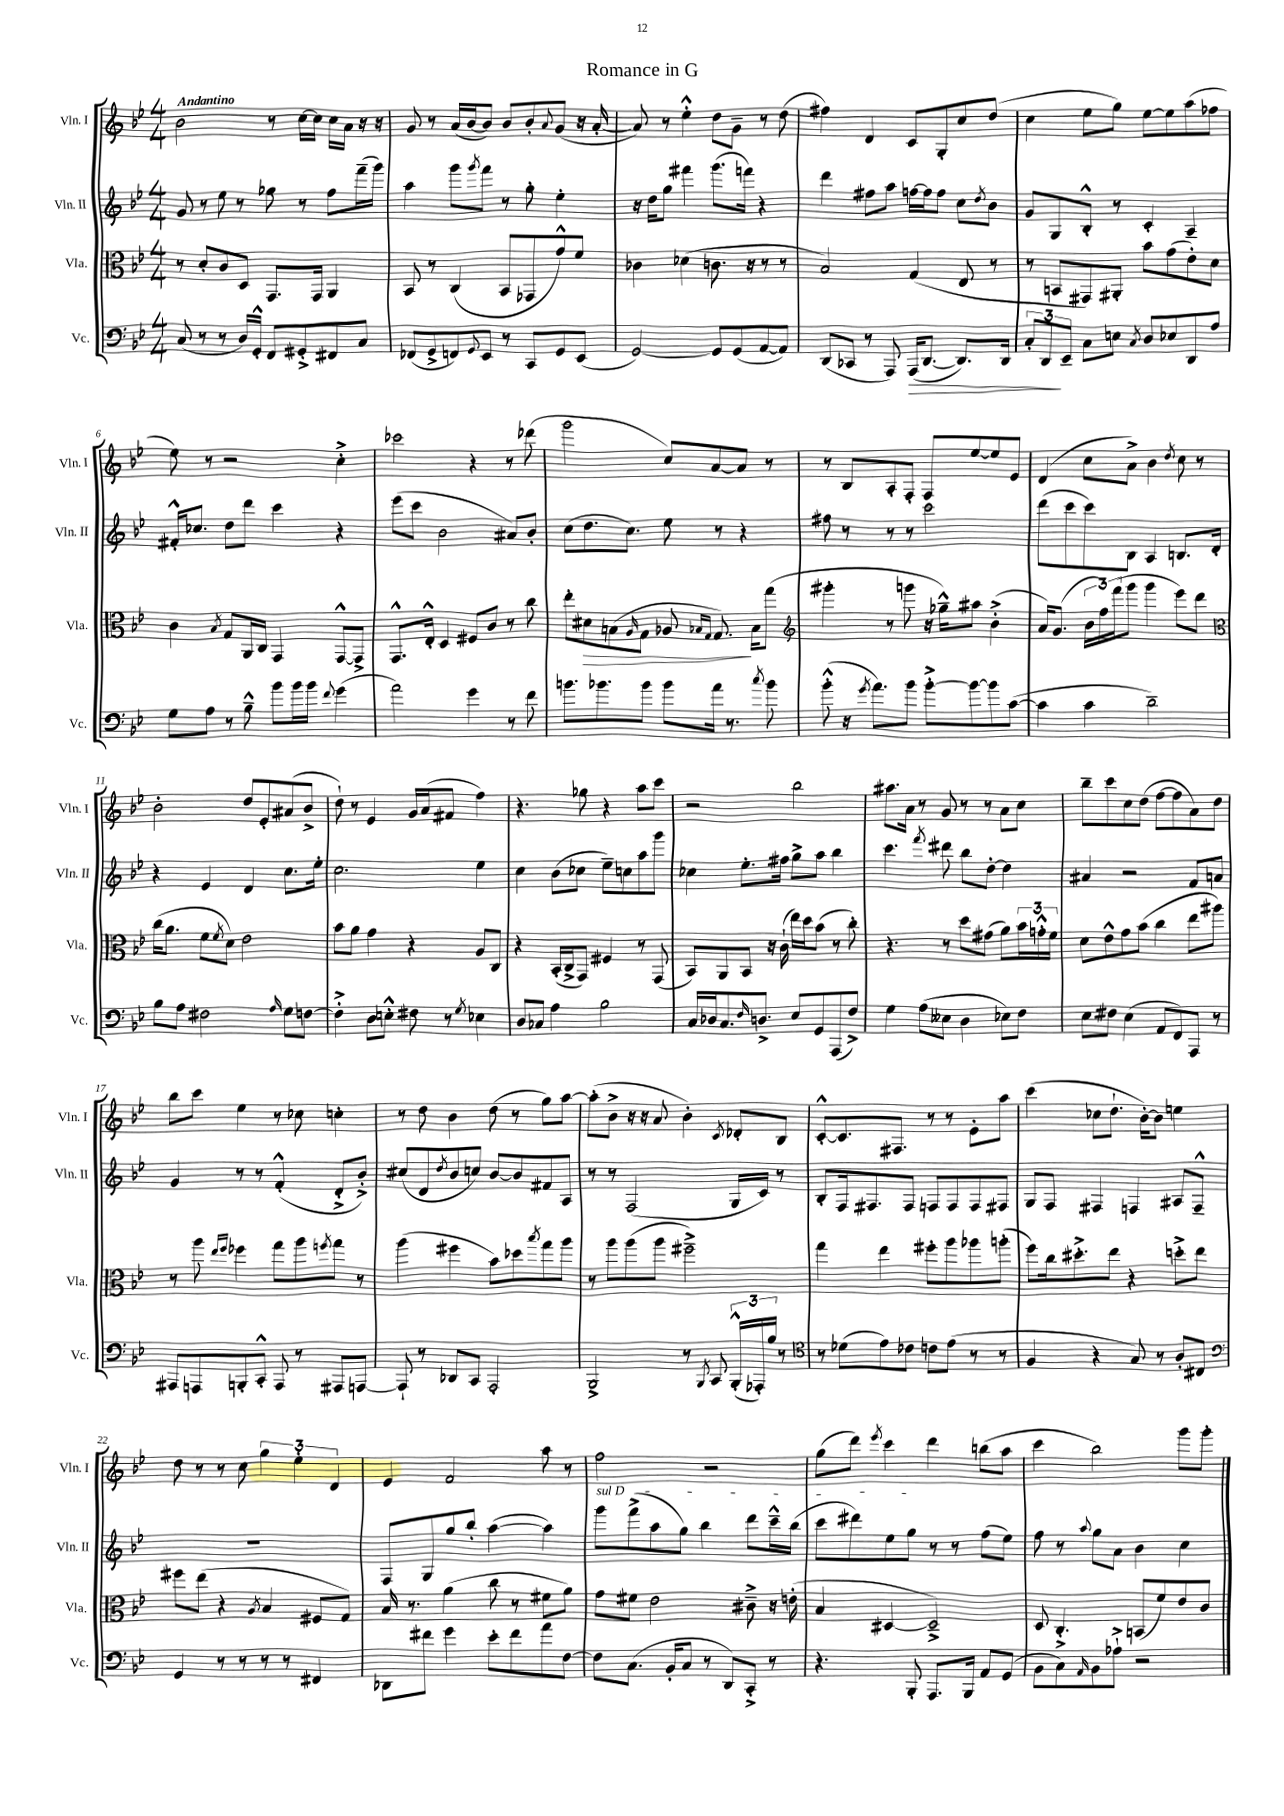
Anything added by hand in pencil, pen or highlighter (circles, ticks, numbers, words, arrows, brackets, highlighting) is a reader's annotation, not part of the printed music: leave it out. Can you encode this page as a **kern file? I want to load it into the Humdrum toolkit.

**kern	**dynam	**kern	**dynam	**kern	**kern
*part4	*part4	*part3	*part3	*part2	*part1
*staff4	*staff4	*staff3	*staff3	*staff2	*staff1
*I"Vc.	*	*I"Vla.	*	*I"Vln. II	*I"Vln. I
*I'Vc.	*	*I'Vla.	*	*I'Vln. II	*I'Vln. I
*clefF4	*	*clefC3	*	*clefG2	*clefG2
*k[b-e-]	*	*k[b-e-]	*	*k[b-e-]	*k[b-e-]
*M4/4	*	*M4/4	*	*M4/4	*M4/4
=1	=1	=1	=1	=1	=1
!	!	!	!	!	!LO:TX:a:B:t=Andantino
(8C/	.	8r	.	8g/	2b-\
8r	.	8d'/L	.	8r	.
8r	.	8c/	.	8ee-\	.
16D/LL)	.	8D/J	.	8r	.
16GG'^^/JJ	.	.	.	.	.
8FF/L	.	8.GG/L	.	8gg-X\	8r
8GG#X'^/	.	.	.	8r	[16cc\LL
.	.	16GG/Jk	.	.	16cc\JJ]
8FF#X/	.	4AA/	.	8ff\L	16cc\LL
.	.	.	.	.	16a\JJ
8C/J	.	.	.	(16fff~\L	16r
.	.	.	.	16ggg\JJ)	16r
=2	=2	=2	=2	=2	=2
(8FF-X/L	.	8BB-/	.	4aa\	8g/
8GG^/	.	8r	.	.	8r
8FFn/)	.	(4C/	.	8ggg\L	(16a/LL
.	.	.	.	.	[16b-/J
8qqGG/	.	.	.	8qggg/	.
8EE-/J	.	.	.	8fff\J	8b-/J])
8r	.	8BB-/L	.	8r	8b-/L
8CC/L	.	8GG-X/	.	8gg'\	8b-'/
.	.	.	.	.	8qqa/
8GG/	.	8g^^/)	.	4ee-'\	(8g/J
(8EE-/J	.	8f/J	.	.	16r
.	.	.	.	.	[16a'/
=3	=3	=3	=3	=3	=3
[2GG/)	.	4c-X\	.	16r	8a/])
.	.	.	.	16dd\KL	.
.	.	.	.	8gg\J	8r
.	.	(4d-X\	.	4fff#X\	4ee-'^^\
8GG/L]	.	8.cn\	.	(8.ggg\L	8dd\L
(8GG/	.	.	.	.	8g~\J
.	.	16r	.	16fffn\Jk)	.
[8AA/	.	8r	.	4r	8r
8AA/J])	.	8r	.	.	(8dd\
=4	=4	=4	=4	=4	=4
(8DD/L	.	2B-/)	.	4ddd\	4ff#X\)
8CC-X/J	.	.	.	.	.
8r	.	.	.	8ff#X\L	4d/
8AAA/)	.	.	.	8aa\J	.
!	!LO:HP:b	!	!	!	!
(16AAA/KL	>	(4G/	.	[16ffn\LL	8c/L
[8.DD/J	.	.	.	16ff\J]	.
.	.	.	.	8ff\J	8G'/
8.DD/L])	.	8E-/	.	8cc\L	8cc/
.	.	.	.	8qdd/	.
.	.	8r	.	8b-\J	(8dd/J
16DD/Jk	.	.	.	.	.
=5	=5	=5	=5	=5	=5
12C'/L	.	8r	.	8g/L	4cc\
12DD/	.	.	.	.	.
.	.	8BBn/L	.	8G/	.
12EE-~/J	]	.	.	.	.
8C\L	.	8GG#X/)	.	8B-'^^/J	8ee-\L
8En\J	.	8AA#X'/J	.	8r	8gg\J)
8qC/	.	.	.	.	.
8D/L	.	8b-\L	.	4c'/	[8ee-\L
8E-X/	.	(8g\	.	.	8ee-\]
8DD/	.	8e-'\)	.	4A~/	(8aa\
8A/J	.	8d\J	.	.	8ff-X\J
!!LO:LB:g=z
=6	=6	=6	=6	=6	=6
8G\L	.	4c\	.	16f#X'^^/KL	8ee-\)
.	.	.	.	8.cc-X/J	.
8A\J	.	.	.	.	8r
.	.	8qB-/	.	.	.
8r	.	8G/L	.	8dd\L	2r
8B-~^^\	.	16AA/L	.	8ddd\J	.
.	.	16C/JJ	.	.	.
8b-\L	.	4GG/	.	4ccc\	.
16b-\L	.	.	.	.	.
16b-\JJ	.	.	.	.	.
8qqf/	.	.	.	.	.
(4g\	.	[8GG^^/L	.	4r	4cc'^\
.	.	8GG^/J]	.	.	.
=7	=7	=7	=7	=7	=7
2a\)	.	8.GG^^/L	.	(8eee-\L	2ccc-X\
.	.	.	.	8ccc\J	.
.	.	16E-'^^/Jk	.	.	.
.	.	4D/	.	2b-\	.
4g\	.	8F#X/L	.	.	4r
.	.	8c/J	.	.	.
8r	.	8r	.	8a#X/L)	8r
8f\	.	8cc\	.	8b-'/J	(8ddd-X\
=8	=8	=8	=8	=8	=8
8.bn\L	.	8ee-'\L	.	(8cc\L	2ggg\
!	!	!	!LO:HP:b	!	!
.	.	8d#X\	>	8.dd\	.
8.b-X\	.	.	.	.	.
.	.	(8Bn\	.	.	.
.	.	.	.	8.cc\J)	.
.	.	16qqA/	.	.	.
8b-\J	.	8G\J	.	.	.
8b-\L	.	8A-X/	.	8ee-\	8cc/L)
.	.	16qqB-X/LL	.	.	.
.	.	16qqG/JJ	.	.	.
16a\Jk	.	8.G/)	.	8r	[8a/
8.r	.	.	.	.	.
.	.	.	.	4r	8a/J]
.	.	16B-\KL	]	.	.
8qcc/	.	.	.	.	.
8b-\	.	(8gg\J	.	.	8r
=9	=9	=9	=9	=9	=9
*	*	*clefG2	*	*	*
(8b-'^^\	.	4ggg#X'\	.	8ff#X\	8r
16r	.	.	.	8r	8B-/L
8qg/	.	.	.	.	.
8.a\L)	.	.	.	.	.
.	.	8r	.	8r	8A'/
8b-\J	.	8gggn\	.	8r	8F'/J
[8b-'^\L	.	16r	.	2ccc\	8F/L
.	.	16gg-X~^^\KL)	.	.	.
8b-\_	.	8aa#X\J	.	.	[8ee-/
8b-\]	.	(4b-'^\	.	.	8ee-/]
([8c\J	.	.	.	.	8e-/J
=10	=10	=10	=10	=10	=10
4c\]	.	16a/KL)	.	(8ddd\L	(4d/
.	.	(8.g/J	.	.	.
.	.	.	.	8ccc\	.
4c\	.	24b-\LL	.	8ccc\)	8cc\L
.	.	24ff\)	.	.	.
.	.	(24fff\J	.	.	.
.	.	8ggg\J	.	8B-\J	8a^\J)
2d~\)	.	4ggg\	.	4A/	4b-\
.	.	.	.	.	8qdd/
.	.	8eee-\L)	.	8.Bn/L	8cc\
.	.	8ddd\J	.	.	8r
.	.	.	.	16d'/Jk	.
!!LO:LB:g=z
=11	=11	=11	=11	=11	=11
*	*	*clefC3	*	*	*
8B-\L	.	(16cc\KL	.	4r	2b-'\
.	.	8.a\J	.	.	.
8A\J	.	.	.	.	.
2F#X\	.	8f\L	.	4e-/	.
.	.	8qf/	.	.	.
.	.	8d\J)	.	.	.
.	.	2e-\	.	4d/	8dd/L
.	.	.	.	.	8e-'/
16qqA/	.	.	.	.	.
8G\L	.	.	.	8.cc\L	(8a#X/
[8Fn\J	.	.	.	.	8b-^/J
.	.	.	.	16ee-'\Jk	.
=12	=12	=12	=12	=12	=12
4F'^\]	.	8b-\L	.	2.cc\	8dd`\)
.	.	8a\J	.	.	8r
8D\L	.	4g\	.	.	4e-/
8En'^^\J	.	.	.	.	.
8F#X\	.	4r	.	.	16g/LL
.	.	.	.	.	(16a/J
8r	.	.	.	.	8f#X/J
8qG/	.	.	.	.	.
4E-X\	.	8A/L	.	4ee-\	4ff\)
.	.	8C/J	.	.	.
=13	=13	=13	=13	=13	=13
8D/L	.	4r	.	4cc\	4.r
8C-X/J	.	.	.	.	.
4A\	.	(16BB-'/LL	.	(8b-\L	.
.	.	16C^/J	.	.	.
.	.	8GG/J)	.	8cc-X\J	8gg-X\
2B-\	.	4F#X/	.	8ee-~\L)	4r
.	.	.	.	8ccn\	.
.	.	8r	.	8aa\	8aa\L
.	.	(8GG/	.	8ggg\J	8ccc\J
=14	=14	=14	=14	=14	=14
16C/LL	.	8BB-/L)	.	4cc-X\	2r
16D-X/J	.	.	.	.	.
8.C/	.	8AA/	.	.	.
.	.	8BB-/J	.	8.ee-'\L	.
16qqF/	.	.	.	.	.
8.Dn^/J	.	.	.	.	.
.	.	16r	.	.	.
.	.	(16c`\	.	16ff#X\Jk	.
8E-/L	.	16ee-\LL)	.	8gg^\L	2bb-\
.	.	16dd\J	.	.	.
8GG/	.	(8b-\J	.	8aa\J	.
(8AAA/	.	8r	.	4bb-\	.
8F^/J)	.	8cc'\)	.	.	.
=15	=15	=15	=15	=15	=15
4G\	.	4.r	.	4.ccc\	8.aa#X\L
.	.	.	.	.	16a\Jk
(8A\L	.	.	.	.	8r
.	.	.	.	8qfff/	.
8E--X\J	.	8r	.	8ddd#X\	8g/
4D\	.	8dd\L	.	8bb-\L	8r
.	.	(8g#X\J	.	[8dd'\J	8r
8E-X\L)	.	8a\L)	.	4dd\]	8a\L
8F\J	.	24b-\L	.	.	8cc\J
.	.	24gn'^^\	.	.	.
.	.	24f\JJ	.	.	.
=16	=16	=16	=16	=16	=16
8E-\L	.	8d\L	.	4a#X/	8bb-~\L
8F#X\J	.	8e-^^\	.	.	8ccc\
(4E-\	.	8g\	.	2r	8cc\
.	.	(8b-\J	.	.	(8dd\J
8AA/L	.	4cc\	.	.	[8ff\L
8FF/)	.	.	.	.	8ff\]
8AAA/J	.	8ee-\L	.	8f/L	8a\)
8r	.	8aa#X\J)	.	8an/J	8dd\J
!!LO:LB:g=z
=17	=17	=17	=17	=17	=17
8AAA#X/L	.	8r	.	4g/	8bb-\L
8AAAn/	.	8aa\	.	.	8ccc\J
.	.	16qqee-/LL	.	.	.
.	.	16qqff/JJ	.	.	.
8BBBn'/	.	4ff-X\	.	8r	4ee-\
8CC'^^/J	.	.	.	8r	.
8AAA/	.	8gg\L	.	(4f'^^/	8r
8r	.	8aa\	.	.	8cc-X\
.	.	8qffn/	.	.	.
8AAA#X/L	.	8gg\J	.	8d'^/L	4ccn'\
[8AAAn/J	.	8r	.	8b-'^/J)	.
=18	=18	=18	=18	=18	=18
8AAA`/]	.	(4aa\	.	(8cc#X/L	8r
8r	.	.	.	8d/	8dd\
.	.	.	.	8qdd/	.
8DD-X/L	.	4ff#X\	.	8b-/	4b-\
8CC/J	.	.	.	8ccn/J)	.
2AAA'/	.	8b-\L)	.	[8b-/L	(8dd\
.	.	8dd-X\	.	8b-/]	8r
.	.	8qbb-/	.	.	.
.	.	8gg\	.	8f#X/	8gg\L)
.	.	8aa\J	.	8A/J	[8aa\J
=19	=19	=19	=19	=19	=19
2BBB-^/	.	8r	.	8r	(8aa'\L]
.	.	8aa\L	.	8r	8b-^\J
.	.	(8aa\	.	(2F/	16r
.	.	.	.	.	16r
.	.	8aa\J	.	.	8a/
8r	.	2ff#X~^\)	.	.	4b-'\)
8qBBB-/	.	.	.	.	.
8CC/	.	.	.	.	.
.	.	.	.	.	8qc/
(24BBB-'^^/LL	.	.	.	16G/LL	8d-X'/L
24AAA-X'/)	.	.	.	.	.
.	.	.	.	16c/JJ)	.
24B-/JJ	.	.	.	.	.
8r	.	.	.	8r	8B-/J
=20	=20	=20	=20	=20	=20
*clefC4	*	*	*	*	*
8r	.	4gg\	.	8B-'/L	[8c'^^/L
(8d-X\L	.	.	.	16F/k	8.c/]
.	.	.	.	8.F#X/	.
8e-\)	.	4ee-\	.	.	.
.	.	.	.	.	8.F#X/J
8c-X\J	.	.	.	8F#/J	.
8cn\L	.	8ff#X'\L	.	8Fn/L	8r
(8e-\J	.	8aa\	.	8F/	8r
8r	.	8aa-X\	.	8F/	8e-'\L
8r	.	(8aan'\J	.	8F#X/J	8aa\J
=21	=21	=21	=21	=21	=21
4F/	.	8ff\L)	.	8G/L	(4ccc\
.	.	16cc\k	.	8F/J	.
.	.	8.dd#X'^\	.	.	.
4r	.	.	.	4F#X/	8cc-X\L
.	.	8ee-\J	.	.	8.dd`\J
8G/)	.	4r	.	4Fn/	.
.	.	.	.	.	[16b-'\KL)
8r	.	.	.	.	8b-\J]
8A'/L	.	8ddn'^\L	.	8A#X/L	4een\
8C#X/J	.	8ee-\J	.	8F~^^/J	.
!!LO:LB:g=z
=22	=22	=22	=22	=22	=22
*clefF4	*	*	*	*	*
4GG/	.	8ff#X\L	.	1r	8dd\
.	.	(8ee-\J	.	.	8r
8r	.	4r	.	.	8r
8r	.	.	.	.	8cc\
.	.	8qA/	.	.	.
8r	.	4B-/	.	.	6gg\
8r	.	.	.	.	.
.	.	.	.	.	6ee-'\
4FF#X/	.	8F#X/L	.	.	.
.	.	.	.	.	6d/
.	.	8G/J)	.	.	.
=23	=23	=23	=23	=23	=23
8DD-X\L	.	16B-/	.	8F/L	4e-/
.	.	8.r	.	.	.
8f#X\J	.	.	.	8G/	.
4g\	.	(4a\	.	8gg/	2f/
.	.	.	.	8bb-'/J	.
8e-'\L	.	8cc\	.	([4aa\	.
8f#\	.	8r	.	.	.
8a\	.	8f#X\L	.	4aa\])	8aa\
[8F\J	.	8a\J)	.	.	8r
=24	=24	=24	=24	=24	=24
!	!	!	!	!LO:TX:a:i:t=sul D	!
8F\L]	.	8g\L	.	8ggg\L	2ff\
(8.C\J	.	8f#X\J	.	(8fff^\	.
.	.	2e-\	.	8aa\	.
16BB-'/KL	.	.	.	.	.
8C/J	.	.	.	8gg\J)	.
8r	.	.	.	4bb-\	2r
8DD/L)	.	.	.	.	.
8CC'^/J	.	8c#X~^\	.	8ddd\L	.
8r	.	16r	.	16ccc~^^\L	.
.	.	(16en'\	.	(16bb-\JJ	.
=25	=25	=25	=25	=25	=25
4.r	.	4B-/	.	8ccc\L	(8gg\L
.	.	.	.	8ddd#X\)	8ddd\J)
.	.	.	.	.	8qeee-/
.	.	[4D#X/	.	8ee-\	4ccc\
8BBB-'/	.	.	.	8gg\J	.
8.AAA/L	.	2D#~^/])	.	8r	4ddd\
.	.	.	.	8r	.
16BBB-/Jk	.	.	.	.	.
8AA/L	.	.	.	(8ff\L	(8bbn\L
(8GG/J	.	.	.	8ee-\J)	8aa\J
=26	=26	=26	=26	=26	=26
8BB-\L	.	8D/	.	8ff\	4ccc\
8C\)	.	4.C'^/	.	8r	.
16qqAA/	.	.	.	8qqaa/	.
8BB-\	.	.	.	8gg\L	2bb-\)
8A-X`^\J	.	.	.	8a\J	.
2r	.	(8BBn/L	.	4b-\	.
.	.	8f/)	.	.	.
.	.	8e-/	.	4cc\	8ggg\L
.	.	8c/J	.	.	8ggg'\J
==	==	==	==	==	==
*-	*-	*-	*-	*-	*-
